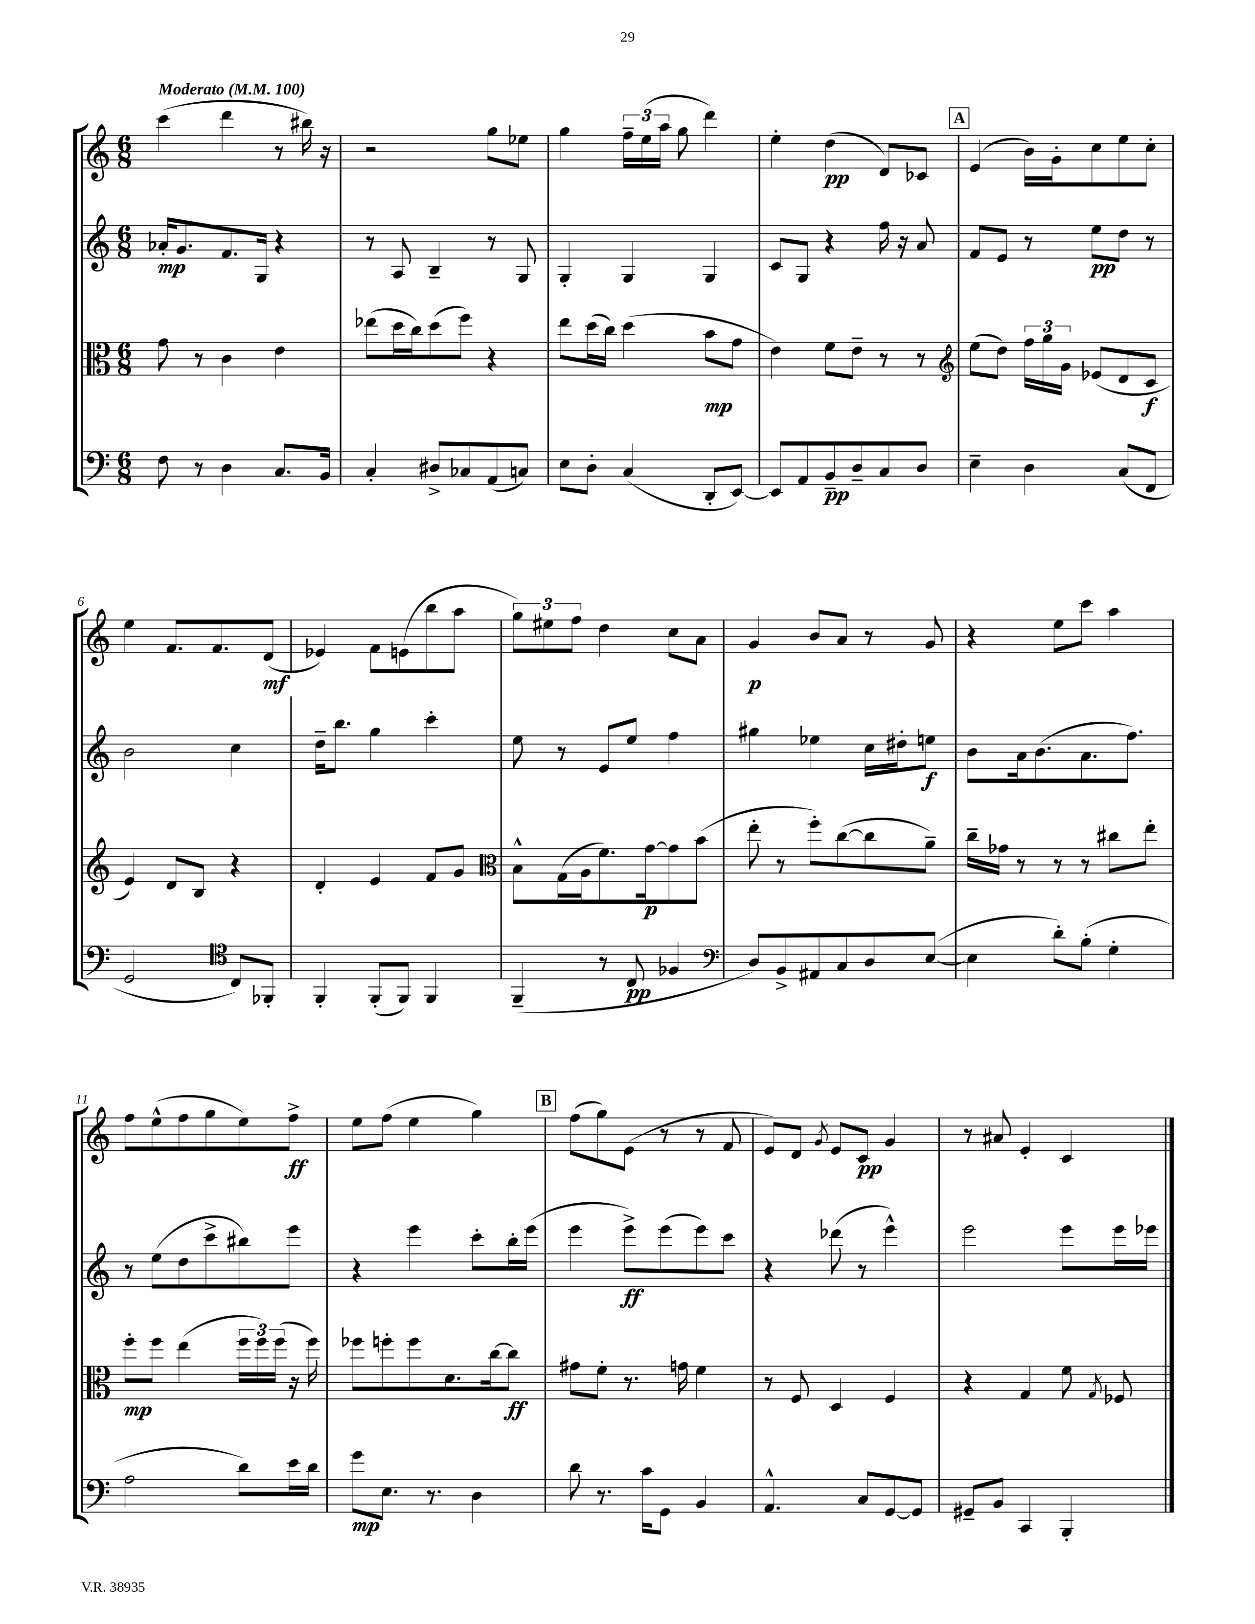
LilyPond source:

<<
\new StaffGroup <<
\new Staff = "s0" {
    \clef treble \key c \major \numericTimeSignature \time 6/8 \tempo "Moderato" 4 = 100
    \autoBeamOff c'''4( d'''4 r8 bis''16) r16 |
    r2 g''8[ ees''8] |
    g''4 \tuplet 3/2 { f''16[-- e''16( a''16] } g''8 d'''4) |
    e''4-. d''4\pp( d'8[) ces'8] |
    \mark \markup { \box "A" } e'4( b'16[) g'16-. c''8 e''8 c''8]-. |
    e''4 f'8.[ f'8. d'8]\mf( |
    ees'4) f'8[ e'8( b''8 a''8] |
    \tuplet 3/2 { g''8[) eis''8 f''8] } d''4 c''8[ a'8] |
    g'4\p b'8[ a'8] r8 g'8 |
    r4 e''8[ c'''8] a''4 |
    f''8[ e''8-^( f''8 g''8 e''8) f''8]->\ff |
    e''8[ f''8]( e''4 g''4) |
    \mark \markup { \box "B" } f''8[( g''8) e'8]( r8 r8 f'8 |
    e'8[) d'8] \acciaccatura { g'8 } e'8[ c'8]\pp g'4 |
    r8 ais'8 e'4-. c'4 \bar "|." |
}
\new Staff = "s1" {
    \clef treble \key c \major \numericTimeSignature \time 6/8
    \autoBeamOff aes'16[-.\mp g'8. f'8. g16] r4 |
    r8 a8 b4-- r8 g8 |
    g4-. g4 g4 |
    c'8[ g8] r4 f''16 r16 a'8 |
    \mark \markup { \box "A" } f'8[ e'8] r8 e''8[\pp d''8] r8 |
    b'2 c''4 |
    d''16[-- b''8.] g''4 c'''4-. |
    e''8 r8 e'8[ e''8] f''4 |
    gis''4 ees''4 c''16[ dis''16-. e''8]\f |
    b'8[ a'16 b'8.( a'8. f''8.]) |
    r8 e''8[( d''8 c'''8-> bis''8) e'''8] |
    r4 e'''4 c'''8[-. b''16-. e'''16]( |
    \mark \markup { \box "B" } e'''4 e'''8[->\ff) e'''8( e'''8) c'''8] |
    r4 des'''8( r8 e'''4-^) |
    e'''2 e'''8[ e'''16 ees'''16] \bar "|." |
}
\new Staff = "s2" {
    \clef alto \key c \major \numericTimeSignature \time 6/8
    \autoBeamOff g'8 r8 c'4 e'4 |
    ees''8[( d''16 c''16) d''8( f''8]) r4 |
    e''8[ d''16( c''16]) d''4( b'8[\mp g'8] |
    e'4) f'8[ e'8]-- r8 r8 |
    \mark \markup { \box "A" } \clef treble e''8[( d''8]) \tuplet 3/2 { f''16[ g''16 g'16] } ees'8[( d'8 c'8]\f |
    e'4) d'8[ b8] r4 |
    d'4-. e'4 f'8[ g'8] |
    \clef alto b8[-^ g16( a16 f'8.) g'16~\p g'8 b'8]( |
    e''8-. r8 f''8[-.) c''8~( c''8 a'8]--) |
    c''16[-- ges'16] r8 r8 r8 cis''8[ e''8]-. |
    f''8[-.\mp f''8] e''4( \tuplet 3/2 { f''16[ f''16) f''16]( } r16 f''16) |
    fes''8[ f''8-. f''8 d'8. c''16~ c''8]\ff |
    \mark \markup { \box "B" } gis'8[ f'8]-. r8. g'16 f'4 |
    r8 f8 d4 f4 |
    r4 g4 f'8 \acciaccatura { g8 } fes8 \bar "|." |
}
\new Staff = "s3" {
    \clef bass \key c \major \numericTimeSignature \time 6/8
    \autoBeamOff f8 r8 d4 c8.[ b,16] |
    c4-. dis8[-> ces8 a,8( c8]) |
    e8[ d8]-. c4( d,8[-. e,8]~) |
    e,8[ a,8 b,8--\pp d8-- c8 d8] |
    \mark \markup { \box "A" } e4-- d4 c8[( f,8] |
    g,2 \clef tenor c8[) fes,8]-. |
    f,4-. f,8[-.( f,8]) f,4 |
    f,4--( r8 c8\pp fes4 |
    \clef bass d8[) b,8-> ais,8 c8 d8 e8]~( |
    e4 d'8[-.) b8]-.( g4-. |
    a2 d'8[) e'16 d'16] |
    g'8[\mp e8.] r8. d4 |
    \mark \markup { \box "B" } d'8 r8. c'16[ g,8] b,4 |
    a,4.-^ c8[ g,8~ g,8] |
    gis,8[-- b,8] c,4 b,,4-. \bar "|." |
}
>>
>>
